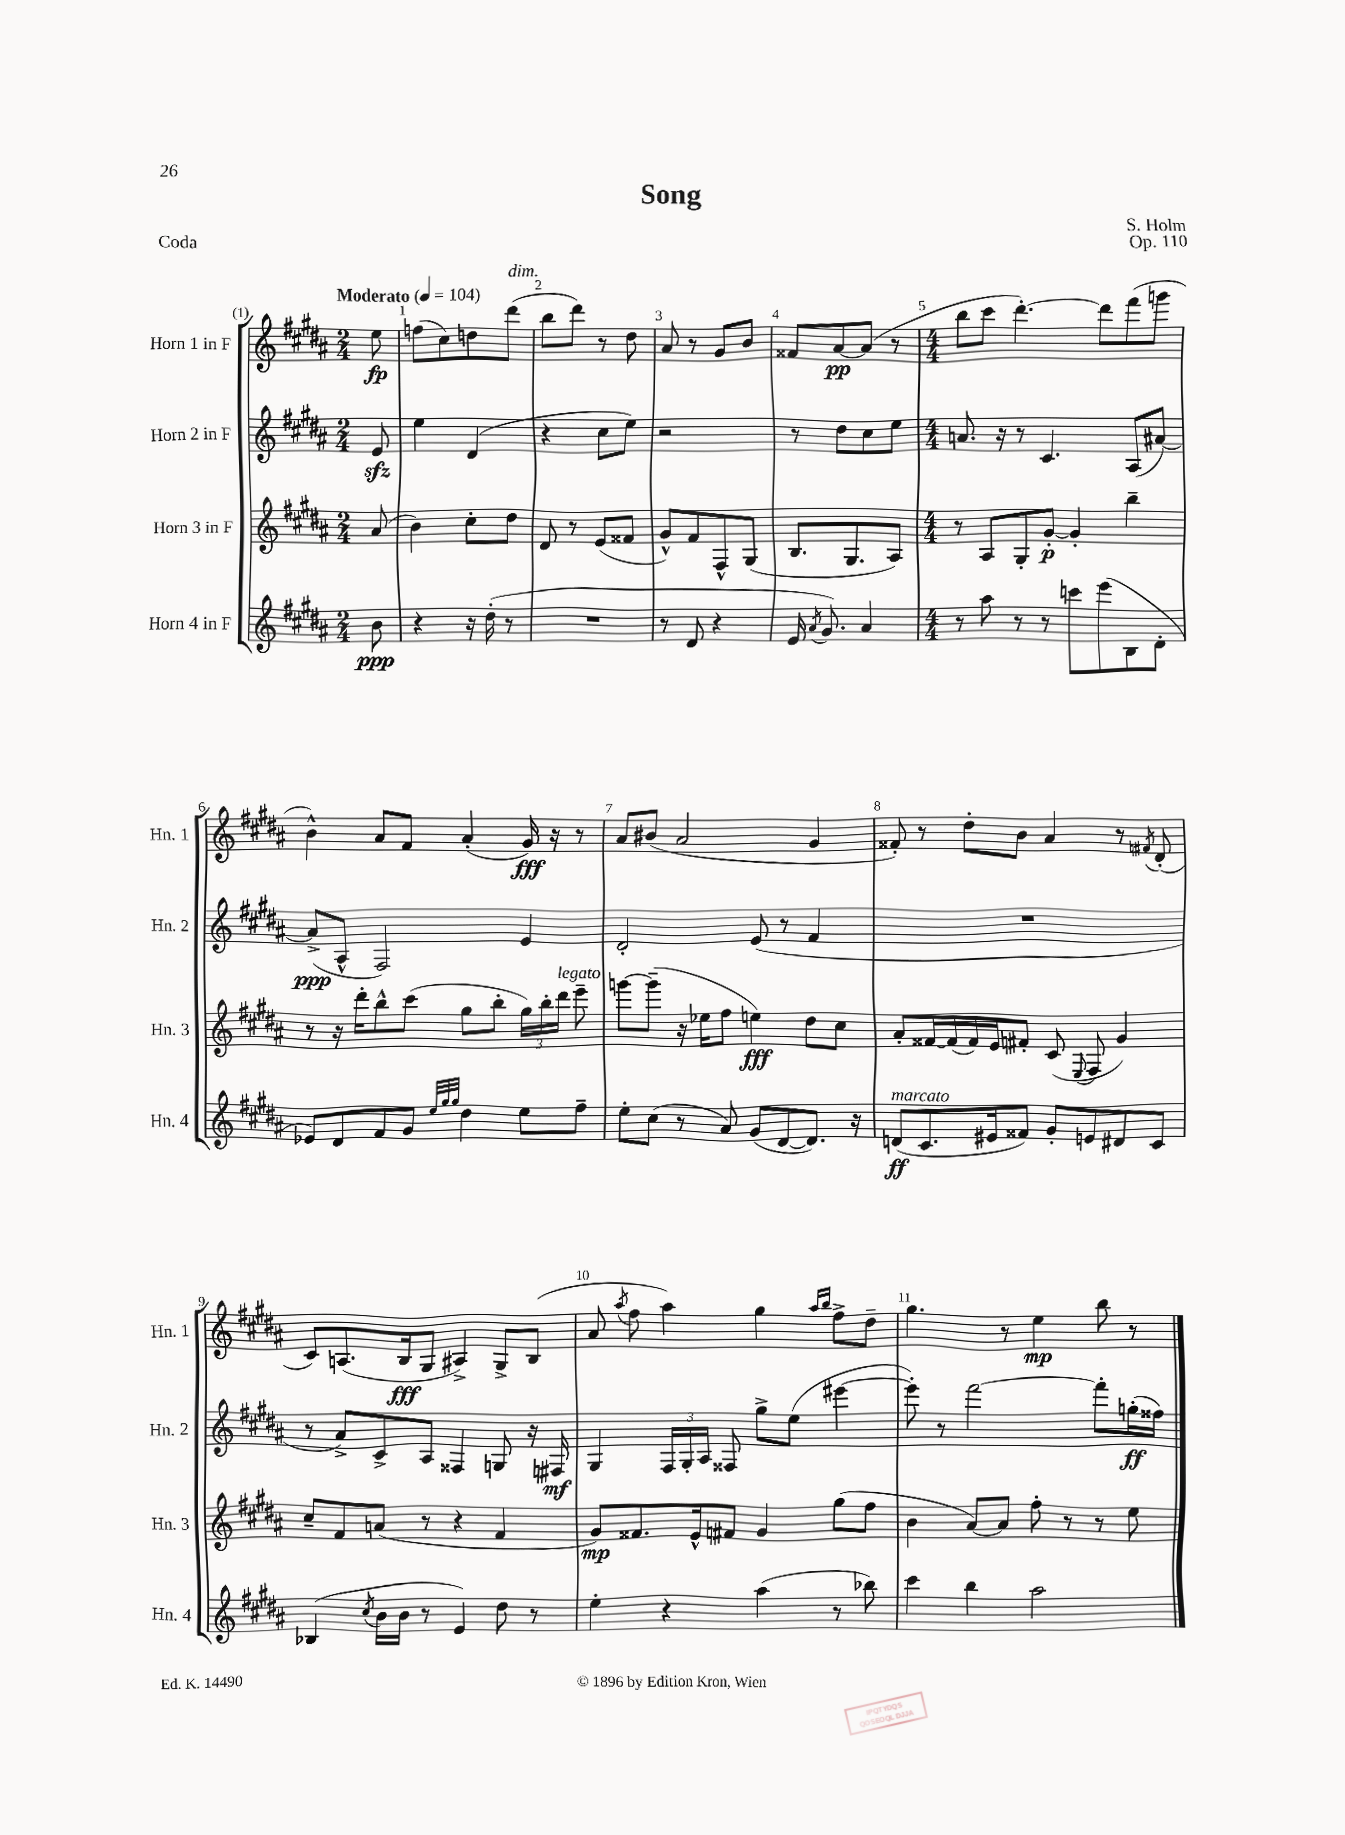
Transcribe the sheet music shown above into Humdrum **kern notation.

**kern	**kern	**kern	**kern
*staff4	*staff3	*staff2	*staff1
*clefG2	*clefG2	*clefG2	*clefG2
*k[f#c#g#d#a#]	*k[f#c#g#d#a#]	*k[f#c#g#d#a#]	*k[f#c#g#d#a#]
*M2/4	*M2/4	*M2/4	*M2/4
*MM104	*MM104	*MM104	*MM104
8b	(8a#	8e	8ee
=	=	=	=
4r	4b)	4ee	(8ff
.	.	.	8cc#)
16r	8cc#'	(4d#	8dd
(16dd#'	.	.	.
8r	8dd#	.	(8ddd#
=	=	=	=
2r	8d#	4r	8bb
.	8r	.	8ddd#)
.	(8e	8cc#	8r
.	8f##	8ee)	8dd#
=	=	=	=
8r	8g#^^)	2r	8a#
8d#	8f#	.	8r
4r	8F#^^	.	8g#
.	(8G#	.	8b
=	=	=	=
16e	8.B	8r	8f##
8qa#	.	.	.
8.g#)	.	.	.
.	.	8dd#	[8a#
.	8.G#	.	.
4a#	.	8cc#	(8a#]
.	8A#)	8ee	8r
=	=	=	=
*M4/4	*M4/4	*M4/4	*M4/4
8r	8r	8.a	8bb
8aa#	8A#	.	8ccc#
.	.	16r	.
8r	8G#'	8r	[4.ddd#')
8r	[8g#'	4.c#	.
8ccc	4g#']	.	.
(8eee	.	.	8ddd#]
8B	4bb~	(8A#	(8fff#
8d#'	.	[8a#)	8ggg
=	=	=	=
8e-)	8r	(8a#^]	4b^^)
8d#	16r	8A#^^	.
.	16ddd#'	.	.
8f#	8bb^^	2F#)	8a#
8g#	(8ccc#	.	8f#
32qqee	.	.	.
32qqgg#	.	.	.
32qqgg#	.	.	.
4dd#	8gg#	.	(4a#'
.	8bb'	.	.
8ee	24gg#)	4e	16g#)
.	24bb'	.	.
.	.	.	16r
.	24ddd#	.	.
8ff#~	8eee~	.	8r
=	=	=	=
8ee'	[8ggg	2d#'	8a#
(8cc#	(8ggg~]	.	(8b#
8r	16r	.	2a#
.	16ee-	.	.
8a#)	8ff#	.	.
(8g#	4ee)	(8e	.
[8d#	.	8r	.
8.d#])	8dd#	4f#	4g#
.	8cc#	.	.
16r	.	.	.
=	=	=	=
(8d	8a#'	1r	8f##')
8.c#	[16f##	.	8r
.	(16f##]	.	.
.	16f##)	.	8dd#'
16e#	16e	.	.
8f##)	8f#'	.	8b
8g#'	(8c#	.	4a#
.	8qqE	.	.
8e	8F#	.	.
8d#	4g#)	.	8r
.	.	.	8qf#
8c#	.	.	(8d#'
=	=	=	=
(4B-	8cc#~	8r	8c#)
.	8f#	8a#^)	(8.A
8qcc#	.	.	.
16b	(8a	8c#^	.
16b	.	.	16B
8r	8r	8A#	8G#
4e)	4r	4F##	4A#^)
8dd#	4f#	8G	8G#^
8r	.	16r	(8B
.	.	16F#	.
=	=	=	=
4ee'	8g#)	4G#	8a#
.	.	.	8qaa#
.	8.f##	.	8ff#
4r	.	24F#	4aa#)
.	.	24G#'	.
.	16e^^	.	.
.	.	24A#	.
.	8f#	8F##	.
(4aa#	4g#	8gg#^	4gg#
.	.	(8ee	.
.	.	.	16qqaa#
.	.	.	16qqbb
8r	(8gg#	[4eee#	8ff#^
8bb-)	8ff#	.	8dd#~
=	=	=	=
4ccc#	4b	8eee#'])	4.gg#
.	.	8r	.
4bb	[8a#)	[2fff#	.
.	8a#]	.	8r
2aa#	8ff#'	.	4ee
.	8r	.	.
.	8r	8fff#']	8bb
.	8ee	(16gg'	8r
.	.	16ff##)	.
==	==	==	==
*-	*-	*-	*-
